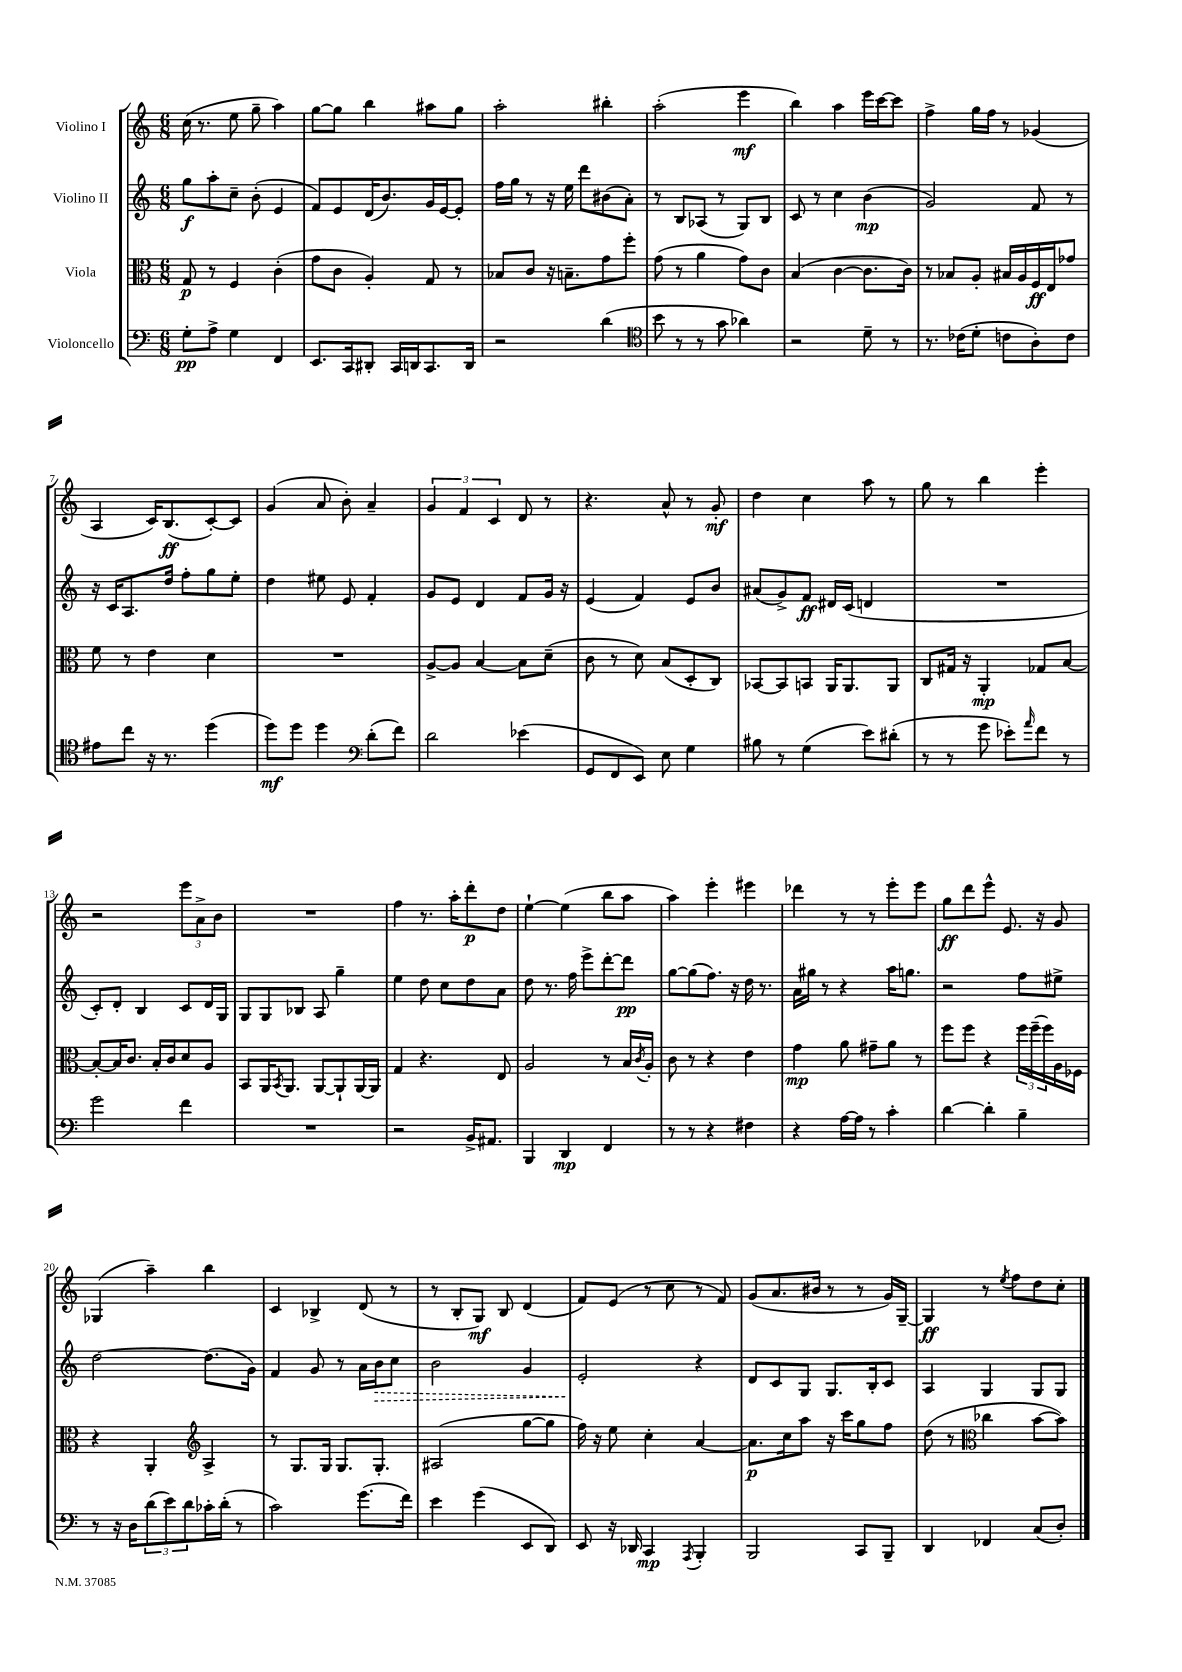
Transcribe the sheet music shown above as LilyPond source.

<<
\new StaffGroup <<
\new Staff = "s0" \with { instrumentName = "Violino I" } {
    \clef treble \key c \major \numericTimeSignature \time 6/8
    c''16( r8. e''8 g''8-- a''4) |
    g''8~ g''8 b''4 ais''8 g''8 |
    a''2-. bis''4-. |
    a''2-.( e'''4\mf |
    b''4) a''4 e'''16 c'''16~ c'''8 |
    f''4-> g''16 f''16 r8 ges'4( |
    a4 c'16) b8.\ff( c'8~-.) c'8 |
    g'4( a'8 b'8-.) a'4-- |
    \tuplet 3/2 { g'4 f'4 c'4 } d'8 r8 |
    r4. a'8-^ r8 g'8-.\mf |
    d''4 c''4 a''8 r8 |
    g''8 r8 b''4 e'''4-. |
    r2 \tuplet 3/2 { e'''8 a'8-> b'8 } |
    R2. |
    f''4 r8. a''16-. d'''8-.\p d''8 |
    e''4~-! e''4( b''8 a''8 |
    a''4) e'''4-. eis'''4 |
    des'''4 r8 r8 e'''8-. e'''8 |
    g''8\ff d'''8 e'''8-^ e'8. r16 g'8 |
    ges4( a''4--) b''4 |
    c'4 bes4-> d'8( r8 |
    r8 b8-. g8\mf) b8 d'4( |
    f'8) e'8( r8 c''8 r8 f'8) |
    g'8( a'8. bis'16 r8 r8 g'16) g16~-- |
    g4\ff r8 \acciaccatura { e''8 } f''8 d''8 c''8-. \bar "|." |
}
\new Staff = "s1" \with { instrumentName = "Violino II" } {
    \clef treble \key c \major \numericTimeSignature \time 6/8
    g''8\f a''8-. c''8-- b'8-.( e'4 |
    f'8) e'8 d'16( b'8.) g'16 e'16~ e'8-. |
    f''16 g''16 r8 r16 e''16 d'''8 bis'8( a'8-.) |
    r8 b8 aes8( r8 g8) b8 |
    c'8 r8 c''4 b'4\mp( |
    g'2) f'8 r8 |
    r16 c'16 a8. d''16 f''8-. g''8 e''8-. |
    d''4 eis''8 e'8 f'4-. |
    g'8 e'8 d'4 f'8 g'16 r16 |
    e'4( f'4) e'8 b'8 |
    ais'8( g'8->) f'8\ff dis'16 c'16( d'4 |
    R2. |
    c'8-.) d'8-. b4 c'8 d'16 g16 |
    g8 g8 bes8 a8 g''4-- |
    e''4 d''8 c''8 d''8 a'8 |
    d''8 r8. f''16 e'''8-> d'''8~-. d'''8\pp |
    g''8~ g''8( f''8.) r16 d''16 r8. |
    a'16 gis''16 r8 r4 a''16 g''8. |
    r2 f''8 eis''8-> |
    d''2~ d''8.( g'16) |
    f'4 g'8 r8 a'16 \once \override Hairpin.style = #'dashed-line b'16\> c''8 |
    b'2 g'4 |
    e'2-.\! r4 |
    d'8 c'8 g8 g8. b16-. c'8 |
    a4 g4 g8 g8 \bar "|." |
}
\new Staff = "s2" \with { instrumentName = "Viola" } {
    \clef alto \key c \major \numericTimeSignature \time 6/8
    g8\p r8 f4 c'4-.( |
    g'8 c'8 a4-.) g8 r8 |
    bes8 c'8 r16 b8.-- g'8 f''8-. |
    g'8( r8 a'4 g'8) c'8 |
    b4( c'4~ c'8. c'16) |
    r8 bes8 a8-. bis16 a16 f16\ff e16 ges'8 |
    f'8 r8 e'4 d'4 |
    R2. |
    a8~-> a8 b4~ b8 d'8--( |
    c'8 r8 d'8) b8( d8-. c8) |
    bes,8~ bes,8 b,8 a,16 a,8. a,8 |
    c8 gis16 r16 a,4-.\mp ges8 b8~ |
    b8~-. b16 c'8. b16-. c'16 d'8 a8 |
    b,8 a,16 \acciaccatura { b,8 } a,8. a,8~ a,8-! a,16~ a,16 |
    g4 r4. e8 |
    a2 r8 b16 \acciaccatura { c'8 } a16-. |
    c'8 r8 r4 e'4 |
    g'4\mp a'8 gis'8-- a'8 r8 |
    f''8 f''8 r4 \tuplet 3/2 { f''16 f''16--( f''16) } a16 fes16 |
    r4 a,4-. \clef treble a4-> |
    r8 g8. g16 g8. g8.-. |
    ais2( g''8~ g''8 |
    f''16) r16 e''8 c''4-. a'4~ |
    a'8.\p c''16 a''8 r16 c'''16 g''8 f''8 |
    d''8( r8 \clef alto ces''4 b'8~ b'8) \bar "|." |
}
\new Staff = "s3" \with { instrumentName = "Violoncello" } {
    \clef bass \key c \major \numericTimeSignature \time 6/8
    g8-.\pp a8-> g4 f,4 |
    e,8. c,16 dis,8-. c,16 d,16 c,8. d,16 |
    r2 d'4( |
    \clef tenor b'8 r8 r8 g'8 aes'4) |
    r2 d'8-- r8 |
    r8. ces'16( d'8-. c'8 a8-.) c'8 |
    eis'8 c''8 r16 r8. d''4( |
    d''8\mf) d''8 d''4 \clef bass d'8-.( f'8) |
    d'2 ees'4( |
    g,8 f,8 e,8) e8 g4 |
    bis8 r8 g4( e'8) dis'8-.( |
    r8 r8 g'8 ees'8-.) \grace { a'16 } f'8 r8 |
    g'2 f'4 |
    R2. |
    r2 b,16-> ais,8. |
    b,,4 d,4\mp f,4 |
    r8 r8 r4 fis4 |
    r4 a16~ a16 r8 c'4-. |
    d'4~ d'4-. b4-- |
    r8 r16 d16 \tuplet 3/2 { d'8( e'8) d'8 } ces'16-. d'16-.( r8 |
    c'2) g'8.( f'16) |
    e'4 g'4( e,8 d,8) |
    e,8 r16 des,16 c,4\mp \acciaccatura { a,,8 } b,,4-. |
    b,,2 c,8 b,,8-- |
    d,4 fes,4 c8( d8-.) \bar "|." |
}
>>
>>
